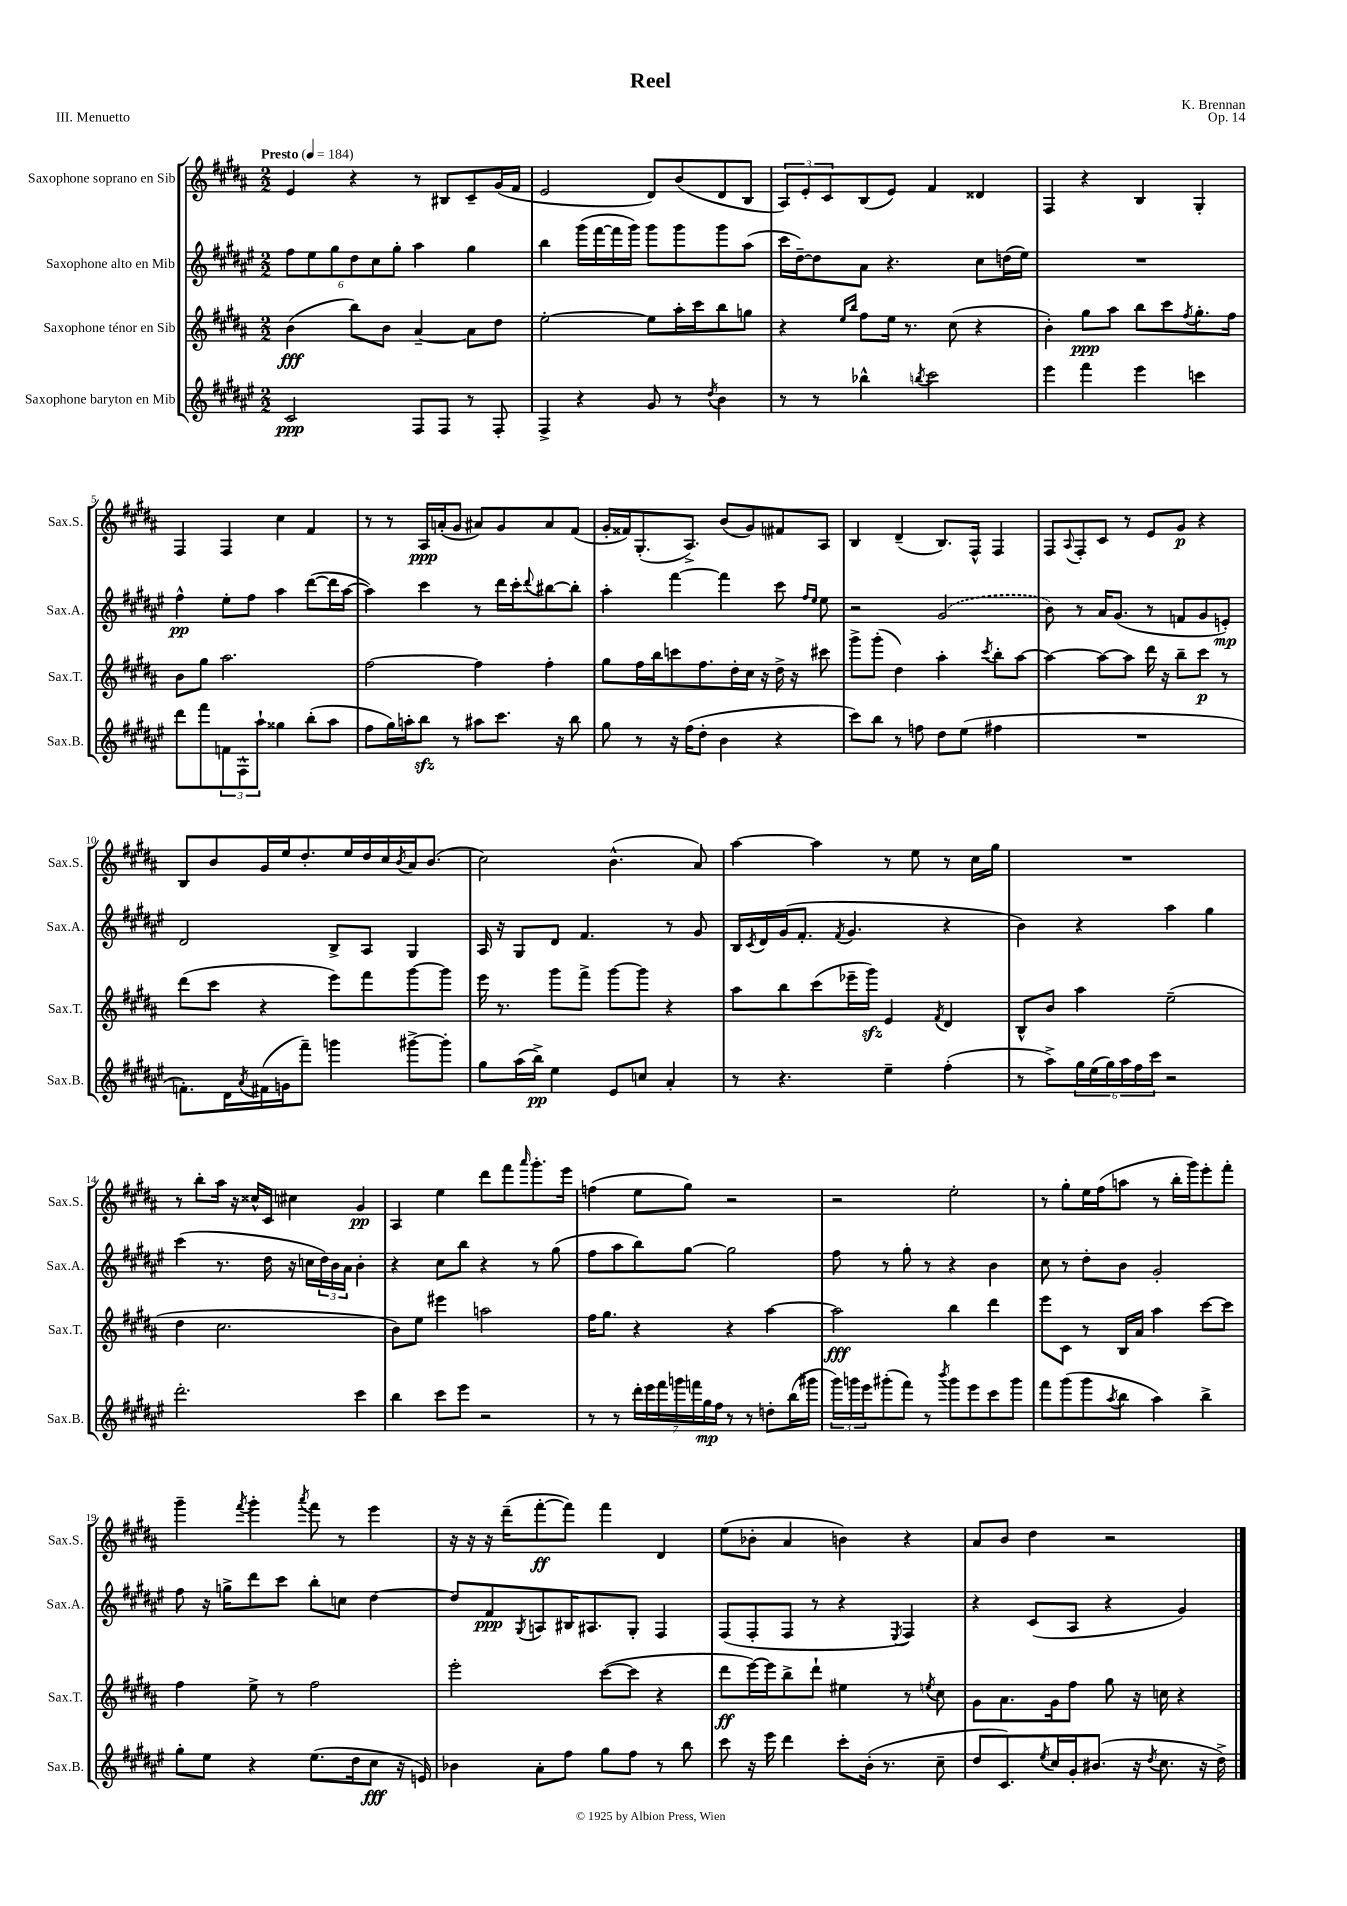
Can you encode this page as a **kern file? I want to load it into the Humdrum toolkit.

**kern	**kern	**kern	**kern
*staff4	*staff3	*staff2	*staff1
*clefG2	*clefG2	*clefG2	*clefG2
*k[f#c#g#d#a#e#]	*k[f#c#g#d#a#]	*k[f#c#g#d#a#e#]	*k[f#c#g#d#a#]
*M2/2	*M2/2	*M2/2	*M2/2
*MM184	*MM184	*MM184	*MM184
2c#/	(4b\	12ff#\L	4e/
.	.	12ee#\	.
.	.	12gg#\	.
.	8bb\L)	12dd#\	4r
.	.	12cc#\	.
.	8b\J	.	.
.	.	12gg#'\J	.
8F#/L	[4a#~/	4aa#\	8r
8F#/J	.	.	8B#/L
8r	8a#\]L	4gg#\	8c#~/
8F#'/	8dd#\J	.	(16g#/L
.	.	.	16f#/JJ
=	=	=	=
4F#^/	[2ee'\	4bb\	2e/
4r	.	(16ggg#\LL	.
.	.	[16fff#\	.
.	.	16fff#\]	.
.	.	16ggg#\JJ)	.
8g#/	8ee\]L	8ggg#\L	8d#/L)
8r	16aa#'\L	8ggg#\	(8b/
.	16ccc#\J	.	.
8qdd#/	.	.	.
4b\	8bb\	8ggg#\	8d#/
.	8gg\J	(8aa#\J	8B/J
=	=	=	=
8r	4r	16ccc#\LL	12A#/L)
.	.	[16dd#~\J)	.
.	.	.	12e'/
8r	.	8dd#\]	.
.	.	.	12c#/
.	16qqee/LL	.	.
.	16qqbb/JJ	.	.
4bb-^^\	8ff#\L	8a#\J	(8B/
.	16ee\Jk	4.r	8e/J)
.	8.r	.	.
8qbb/	.	.	.
2ccc#\	.	.	4f#/
.	(8cc#\	.	.
.	4r	8cc#\L	4d##/
.	.	(16dd\L	.
.	.	16ee#\JJ)	.
=	=	=	=
4eee#\	4b'\)	1r	4F#/
4fff#\	8gg#\L	.	4r
.	8aa#\J	.	.
4eee#\	8bb\L	.	4B/
.	8ccc#\	.	.
.	8qff#/	.	.
4ccc\	8.gg#'\	.	4G#'/
.	16ff#\Jk	.	.
=	=	=	=
8ddd#\L	8b\L	4ff#^^\	4F#/
8fff#\	8gg#\J	.	.
12f\	2.aa#\	8ee#'\L	4F#/
12F#^^\	.	.	.
.	.	8ff#\J	.
12aa#`\J	.	.	.
4gg##\	.	4aa#\	4cc#\
(8bb'\L	.	([8ddd#\L	4f#/
8aa#\J	.	16ddd#\]L	.
.	.	[16aa#\JJ	.
=	=	=	=
8ff#\L	[2ff#\	4aa#\])	8r
16gg#\L)	.	.	8r
16aa'\J	.	.	.
8bb\J	.	4ccc#\	16A#/LL
.	.	.	(16a'/J
8r	.	.	8g#/J
8aa#\L	4ff#\]	8r	8a#/L)
8.ccc#\J	.	16ddd#\LL	8g#/
.	.	16ccc#'\J	.
.	.	8qqddd#/	.
.	4ff#'\	[8bb#\	8a#/
16r	.	.	.
8bb\	.	8bb#'\]J	(8f#/J
=	=	=	=
8gg#\	8gg#\L	4aa#'\	16g#'/LL
.	.	.	16f##/J)
8r	16ff#\L	.	(8.G#'/
.	16bb\J	.	.
16r	8ccc\	[4fff#\	.
(16ff#\LK	.	.	8.A#^/J)
8dd#'\J	8.ff#\	.	.
4b\	.	4fff#\]	(8b/L
.	16dd#'\L	.	.
.	16cc#\JJ	.	8g#/)
.	16r	.	.
4r	16dd#^\	8ccc#\	8f#/
.	16r	.	.
.	.	16qqff#/LL	.
.	.	16qqee#/JJ	.
.	8ccc#\	8ee#\	8A#/J
=	=	=	=
8ccc#\L)	8ggg#^\L	2r	4B/
8bb\J	(8ggg#'\J	.	.
8r	4dd#\)	.	(4d#~/
8ff\	.	.	.
8dd#\L	4aa#'\	(2g#/	8.B/L)
(8ee#\J	.	.	.
.	.	.	16F#^^/Jk
.	8qccc#/	.	.
4ff#\	8bb'\L	.	4F#/
.	[8aa#\J	.	.
=	=	=	=
1r	4aa#\_	8b\)	8F#/L
.	.	.	8qqA#/
.	.	8r	8F#'/
.	8aa#\_L	16a#/LK	8c#/J
.	.	(8.g#/J	.
.	8aa#\]J	.	8r
.	16ddd#\	8r	8e/L
.	16r	.	.
.	8bb~\L	8f/L	8g#/J
.	8ccc#\J	8g#/	4r
.	8r	8e'/J)	.
=	=	=	=
8.f'\L)	(8ddd#\L	2d#/	8B/L
.	8ccc#\J	.	8b/
16d#\L	.	.	.
8qa#/	.	.	.
(16f#\	4r	.	16g#/L
16g\J	.	.	16ee/J
8fff#~\J)	.	.	8.dd#'/
4ggg\	8eee\L)	8B^/L	.
.	.	.	16ee/L
.	8fff#\	8A#/J	16dd#/
.	.	.	16cc#/
.	.	.	8qb/
[8ggg#^\L	[8ggg#\	4G#/	16a#/J
.	.	.	(8.b/J
8ggg#'\]J	8ggg#\]J	.	.
=	=	=	=
8gg#\L	16eee\	16A#/	2cc#\)
.	8.r	16r	.
(16aa#\L	.	8G#/L	.
16bb^\JJ)	.	.	.
4ee#\	8ggg#\L	8d#/J	.
.	8fff#^\J	4.f#/	.
8e#/L	[8ggg#\L	.	(4.b^^\
8cc/J	8ggg#\]J	.	.
4a#'/	4r	8r	.
.	.	8g#/	8a#/)
=	=	=	=
8r	8aa#\L	16B/LL	[4aa#\
.	.	8qc#/	.
.	.	16d#/	.
4.r	8bb\	(16g#/J	.
.	.	8.f#'/J	.
.	(8ccc#\	.	4aa#\]
.	.	8qf#/	.
.	16eee-~\L	4.g#/	.
.	16ggg#\JJ)	.	.
4ee#~\	4e/	.	8r
.	.	.	8ee\
.	8qf#/	.	.
(4ff#'\	4d#/	4r	8r
.	.	.	16cc#\LL
.	.	.	16gg#\JJ
=	=	=	=
8r	8B^^/L	4b\)	1r
8aa#^\L)	8b/J	.	.
24gg#\L	4aa#\	4r	.
(24ee#\	.	.	.
24gg#\)	.	.	.
24aa#\	.	.	.
24ff#\	.	.	.
24ccc#\JJ	.	.	.
2r	(2ee~\	4aa#\	.
.	.	4gg#\	.
=	=	=	=
2.ddd#'\	4dd#\	(4ccc#\	8r
.	.	.	8bb'\L
.	2.cc#\	8.r	16aa#\Jk
.	.	.	16r
.	.	.	16cc##^^/LL
.	.	16dd#\	16c#/JJ
.	.	16r	4cc#\
.	.	16cc\LL	.
.	.	24dd#\)	.
.	.	24b\	.
.	.	24a#\JJ	.
4ccc#\	.	4b'\	4g#/
=	=	=	=
4bb\	8b\L)	4r	4A#/
.	8ee\J	.	.
8ccc#\L	4eee#\	8cc#\L	4ee\
8eee#\J	.	8bb\J	.
2r	2aa\	4r	8ddd#\L
.	.	.	8fff#\
.	.	.	16qqaaa#/
.	.	8r	8.ggg#'\
.	.	(8gg#\	.
.	.	.	16eee\Jk
=	=	=	=
8r	16ff#\LK	8ff#\L	(4ff\
.	8.gg#\J	.	.
8r	.	8aa#\	.
28ddd#'\LL	4r	8bb\)	8ee\L
28eee#\	.	.	.
28fff#\	.	.	.
28ggg\	.	.	.
.	.	[8gg#\J	8gg#\J)
28fff\	.	.	.
28gg#\	.	.	.
28ff#\JJ	.	.	.
8r	4r	2gg#\]	2r
8r	.	.	.
8dd'\L	[4aa#\	.	.
(16bb\L	.	.	.
16ggg#\JJ	.	.	.
=	=	=	=
24ggg#\LL)	2aa#\]	8ff#\	2r
24ggg\	.	.	.
24eee#\J	.	.	.
(8ggg#'\	.	8r	.
8fff#\J)	.	8gg#'\	.
8r	.	8r	.
8qbbb/	.	.	.
8ggg#\L	4bb\	4r	2ee'\
8eee#\	.	.	.
8ccc#\	4ddd#\	4b\	.
8ggg#\J	.	.	.
=	=	=	=
8fff#\L	8eee\L	8cc#\	8r
(8ggg#\	8c#\J	8r	8gg#'\L
8ggg#\	8r	8dd#'\L	16ee\L
.	.	.	(16ff#\J
8qaa#/	.	.	.
8bb\J	16B/LL	8b\J	8aa\J
.	16a#/JJ	.	.
4aa#\)	4aa#\	2g#'/	8r
.	.	.	16bb'\LL
.	.	.	16ggg#\J)
4bb^\	[8ccc#\L	.	8eee'\
.	8ccc#\]J	.	8fff#'\J
=	=	=	=
8gg#'\L	4ff#\	8ff#\	4ggg#~\
8ee#\J	.	16r	.
.	.	16gg^\LK	.
.	.	.	8qfff#/
4r	8ee^\	8ddd#\	4ggg#'\
.	8r	8ccc#\J	.
.	.	.	8qaaa#/
(8.ee#\L	2ff#\	8bb'\L	8fff#\
.	.	8cc\J	8r
16dd#\k	.	.	.
8cc#\J	.	[4dd#\	4eee\
16r	.	.	.
16e/)	.	.	.
=	=	=	=
4b-\	2eee'\	8dd#/]L	16r
.	.	.	16r
.	.	8f#/	16r
.	.	.	(16ddd#~\LK
.	.	8qG#/	.
8a#'\L	.	8A/	[8fff#'\
8ff#\J	.	16B#/K	8fff#\]J)
.	.	8.A#/	.
8gg#\L	([8ccc#\L	.	4fff#\
8ff#\J	8ccc#\]J	8G#'/J	.
8r	4r	4F#/	4d#/
8bb\	.	.	.
=	=	=	=
8ccc#\	8ddd#\L	(8F#/L	(8ee\L
16r	[16eee\L)	8F#'/	8b-'\J
16eee#\	16eee\]J	.	.
4ddd#\	8bb^\	8F#/J	4a#/
.	8ddd#`\J	8r	.
8ccc#'\L	4ee#\	4r	4b\)
(16b'\Jk	.	.	.
8.r	.	.	.
.	.	8qE#/	.
.	8r	4F#/)	4r
.	8qee/	.	.
8cc#~\	8cc#\	.	.
=	=	=	=
8dd#/L	8g#\L	4r	8a#/L
8.c#/)	8.a#\	.	8b/J
.	.	(8c#/L	4dd#\
8qee#/	.	.	.
16cc#/L	16g#\k	.	.
16g#'/J	8ff#\J	8A#/J	.
(8.b#/J	.	.	.
.	8gg#\	4r	2r
16r	16r	.	.
8qdd#/	.	.	.
8.cc#\	16cc\	.	.
.	4r	4g#/)	.
16r	.	.	.
16dd#^\)	.	.	.
==	==	==	==
*-	*-	*-	*-
